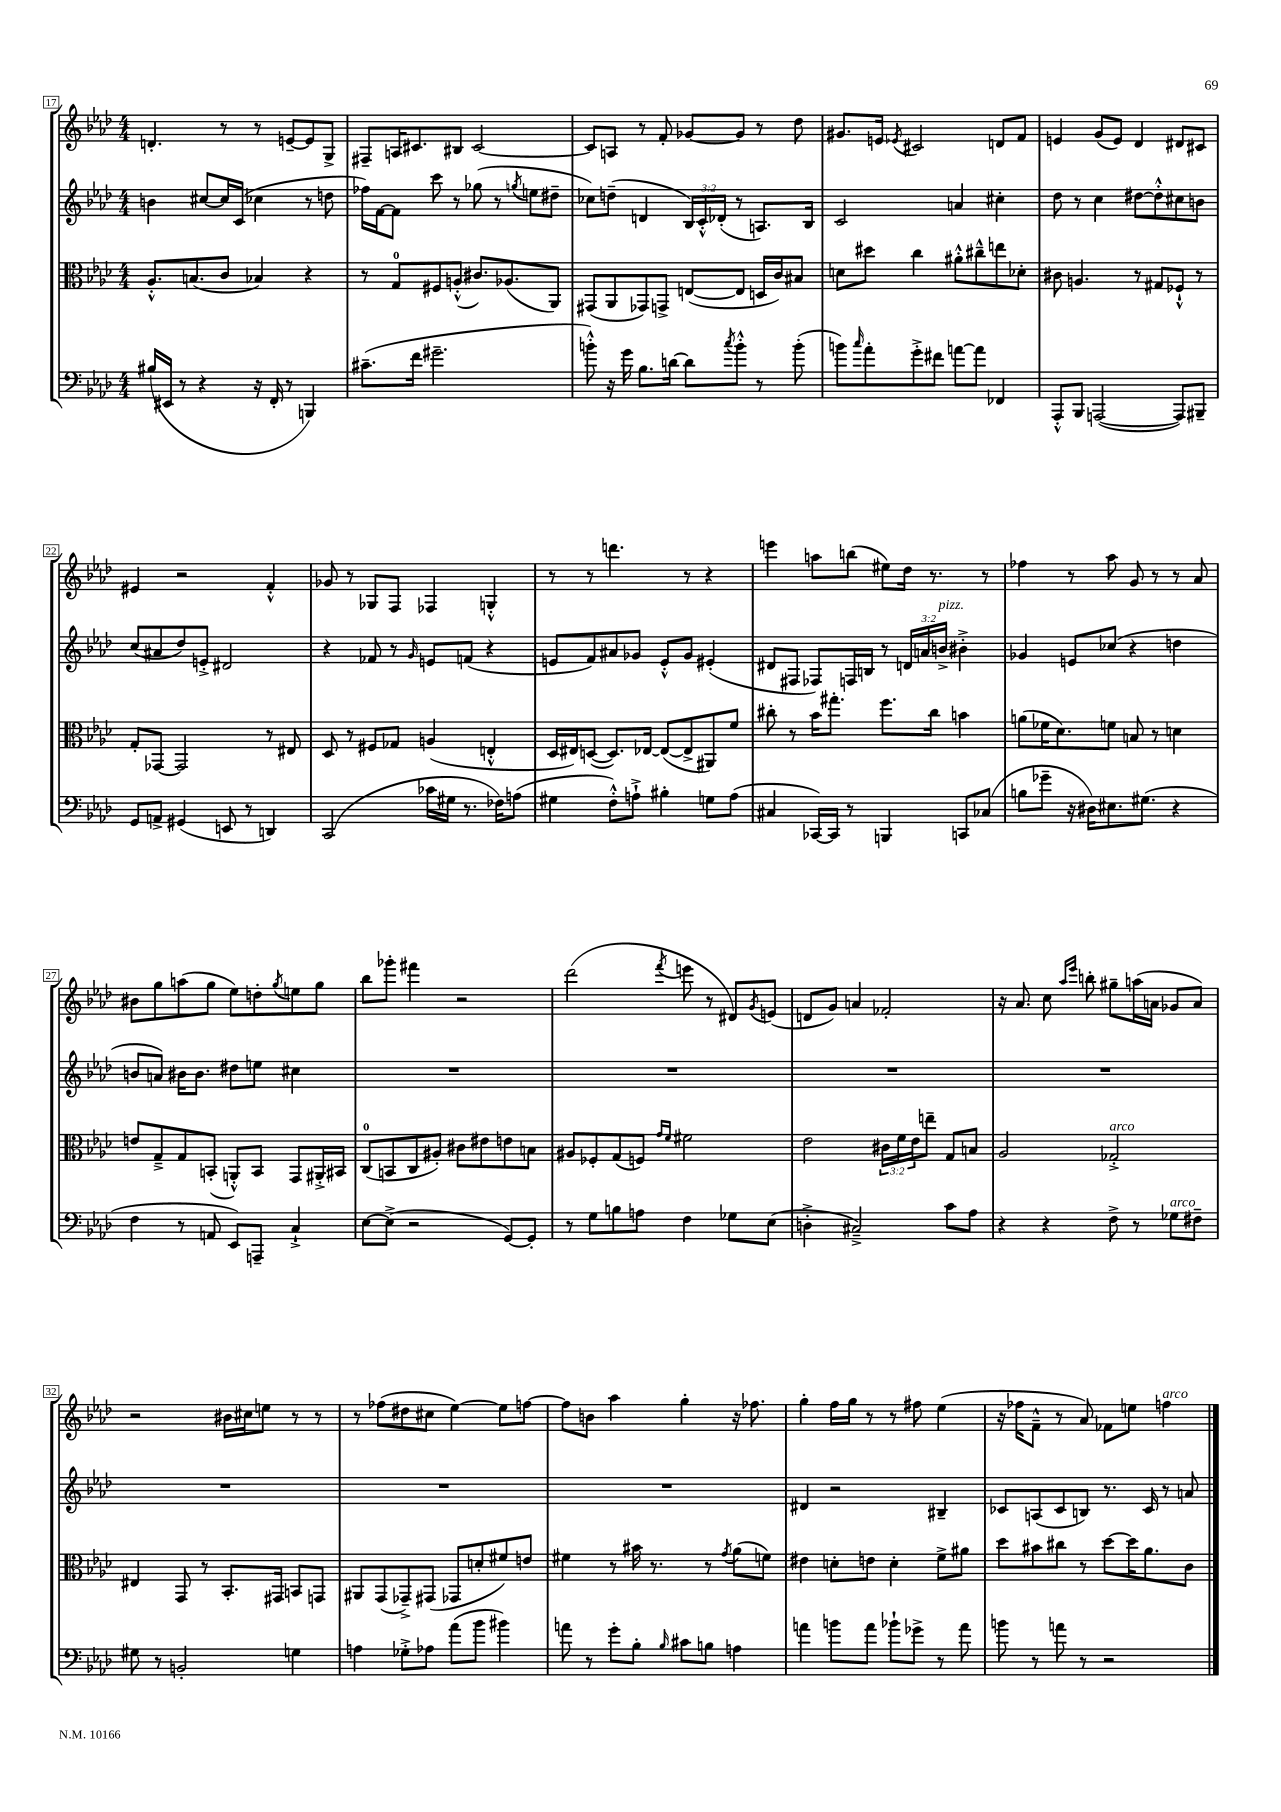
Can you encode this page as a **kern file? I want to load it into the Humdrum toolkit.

**kern	**kern	**kern	**kern
*staff4	*staff3	*staff2	*staff1
*clefF4	*clefC3	*clefG2	*clefG2
*k[b-e-a-d-]	*k[b-e-a-d-]	*k[b-e-a-d-]	*k[b-e-a-d-]
*M4/4	*M4/4	*M4/4	*M4/4
(16B#	8.A-'^^	4b	4.d'
16EE#	.	.	.
8r	.	.	.
.	(8.B	.	.
4r	.	[8cc#	.
.	8c	16cc#]	8r
.	.	(16c	.
16r	4B-)	4cc-	8r
16FF'	.	.	.
8r	.	.	[8e~
4BBB)	4r	8r	8e]
.	.	8dd	8G^
=	=	=	=
(8.c#~	8r	16ff-)	8F#~
.	.	[16f	.
.	8G	8f]	16A
16f	.	.	8.c#
2.g#~	8F#	8ccc	.
.	(8A'^^	8r	8B#
.	8.c#)	(8gg-	[2c#
.	.	8r	.
.	(8.A-	.	.
.	.	8qgg	.
.	.	8ee	.
.	8AA-)	8dd#~	.
=	=	=	=
8b'^^)	(8GG#	8cc-)	8c#]
16r	8AA-	(8dd~	8A
16g	.	.	.
8.B-	8GG-)	4d	8r
.	8GG^	.	8f'
[16d	.	.	.
8d]	([8E	24B-)	[8g-
.	.	24c'^^	.
.	.	(24d-'	.
8qcc	.	.	.
8b'^^	8E]	8r	8g-]
8r	16D	8.A)	8r
.	16c)	.	.
(8b'	8B#	.	8dd-
.	.	16B-	.
=	=	=	=
8b)	8d	2c	8.g#
16qqcc	.	.	.
8a-'	8dd#	.	.
.	.	.	16e
.	.	.	8qe-
8g'^	4cc	.	2c#
8f#	.	.	.
[8a	8a#'^^	4a	.
8a]	8cc#~^^	.	.
4FF-	8ee	4cc#'	8d
.	8d-'	.	8f
=	=	=	=
8AAA-'^^	8c#	8dd-	4e
8BBB-	4.A	8r	.
([2AAA	.	4cc	(8g
.	.	.	8e)
.	8r	[8dd#	4d-
.	8G#	8dd#'^^]	.
8AAA])	8F-`^^	8cc#	8d#
8BBB#~	8r	8b	8c#
=	=	=	=
8GG	8G'	(8cc	4e#
8AA^	[8GG-	8a#	.
(4GG#	2GG-]	8dd-)	2r
.	.	8e'^	.
8EE	.	2d#	.
8r	.	.	.
4DD)	8r	.	4f'^^
.	8E#	.	.
=	=	=	=
(2CC	8D-	4r	8g-
.	8r	.	8r
.	8F#	8f-	8G-
.	8G-	8r	8F
.	.	16qqg	.
16c-	(4A	8e	4F-
16G#	.	.	.
8.r	.	(8f	.
.	4E'^^	4r	4G'^^
16F-)	.	.	.
(8A	.	.	.
=	=	=	=
4G#	16D-	8e	8r
.	16E#)	.	.
.	([8D	8f)	8r
8F'^^)	8.D])	8a#	4.ddd
8A`^	.	8g-	.
.	[16E-	.	.
4B#'	(8E-_	8e'^^	.
.	8E-^]	8g-	8r
8G	8AA#)	(4e#'	4r
(8A	8f	.	.
=	=	=	=
4C#	8cc#'	8d#	4eee
.	8r	8F#	.
[16CC-)	16b-	8F-)	8aa
16CC-]	8.gg#'	.	.
8r	.	16F	(8bb
.	.	16B	.
4BBB	8.ff	8r	8ee#)
.	.	24d	16dd-
.	.	24a	.
.	16cc#	.	8.r
.	.	24b^	.
8CC	4b	4b#'^	.
(8C-	.	.	8r
=	=	=	=
8B	(8a	4g-	4ff-
8g-~	16f-	.	.
.	8.d-)	.	.
16r	.	8e	8r
16D#)	.	.	.
8.E#	8f	(8cc-	8aa-
.	8B	4r	8g
(8.G#	.	.	.
.	8r	.	8r
4r	4d	4dd	8r
.	.	.	8a-
=	=	=	=
4F	8e	8b	8b#
.	8G~^	8a)	8gg
8r	8G	16b#	(8aa
.	.	8.b#	.
8AA	(8BB'	.	8gg
8EE-)	8AA'^^)	8dd#	8ee-)
8AAA~	8BB	8ee	8dd'
.	.	.	8qgg
4C`^	8GG	4cc#	8ee
.	16AA#'^	.	8gg
.	16BB#	.	.
=	=	=	=
[8E-	(8C	1r	8bb-
(8E-^]	8BB	.	8ggg-'
2r	8C	.	4fff#
.	8A#')	.	.
.	8c#	.	2r
.	8e#	.	.
[8GG)	8e	.	.
8GG']	8B	.	.
=	=	=	=
8r	8A#	1r	(2ddd-
8G	8F-'	.	.
8B	(8G	.	.
8A	8F)	.	.
.	16qqg	.	.
.	16qqf	.	8qfff
4F	2f#	.	8eee
.	.	.	8r
8G-	.	.	8d#)
.	.	.	8qg
(8E-	.	.	(8e
=	=	=	=
4D'^	2e-	1r	8d
.	.	.	8g)
2C#~^)	.	.	4a
.	24c#	.	2f-'
.	24f	.	.
.	24e-	.	.
.	8ee~	.	.
8c	8G	.	.
8A-	8B	.	.
=	=	=	=
4r	2A-	1r	16r
.	.	.	8.a-
4r	.	.	8cc
.	.	.	16qqaa-
.	.	.	16qqeee-
.	.	.	8bb'
8F^	2G-'^	.	8gg#~
8r	.	.	(16aa
.	.	.	16a
8G-	.	.	8g-
8F#~	.	.	8a)
=	=	=	=
8G#	4E#	1r	2r
8r	.	.	.
2BB'	8GG	.	.
.	8r	.	.
.	8.BB-'	.	16b#
.	.	.	16cc#
.	.	.	8ee
.	16GG#	.	.
4G	8BB	.	8r
.	8GG	.	8r
=	=	=	=
4A	8AA#	1r	8r
.	(8GG	.	(8ff-
8G-'^	8GG-~^)	.	8dd#
8A-	(8GG#	.	8cc#
(8a-	8GG-	.	[4ee-)
8b-	8d'	.	.
4b#)	8f#)	.	8ee-]
.	8e	.	[8ff
=	=	=	=
8a	4f#	1r	8ff]
8r	.	.	8b
8g'	8r	.	4aa-
8B-'	16b#	.	.
.	8.r	.	.
16qqB-	.	.	.
8c#	.	.	4gg'
8B	8r	.	.
.	8qg	.	.
4A	(8a-	.	16r
.	.	.	8.ff-
.	8f)	.	.
=	=	=	=
4a	4e#	4d#	4gg'
8b	8d'	2r	16ff
.	.	.	16gg
8a	8e	.	8r
8b-`	4d'	.	8r
8g-^	.	.	8ff#
8r	8f^	4B#~	(4ee-
8a	8a#	.	.
=	=	=	=
8b	8dd-	8c-	16r
.	.	.	16ff-
8r	8b#	(8A	8f~^^
8a	8cc#	8c-	8r
8r	8r	8B)	8a-)
2r	[8dd-	8.r	8f-
.	16dd-]	.	8ee
.	8.a-	16c-	.
.	.	8r	4ff
.	8c	8a	.
==	==	==	==
*-	*-	*-	*-
